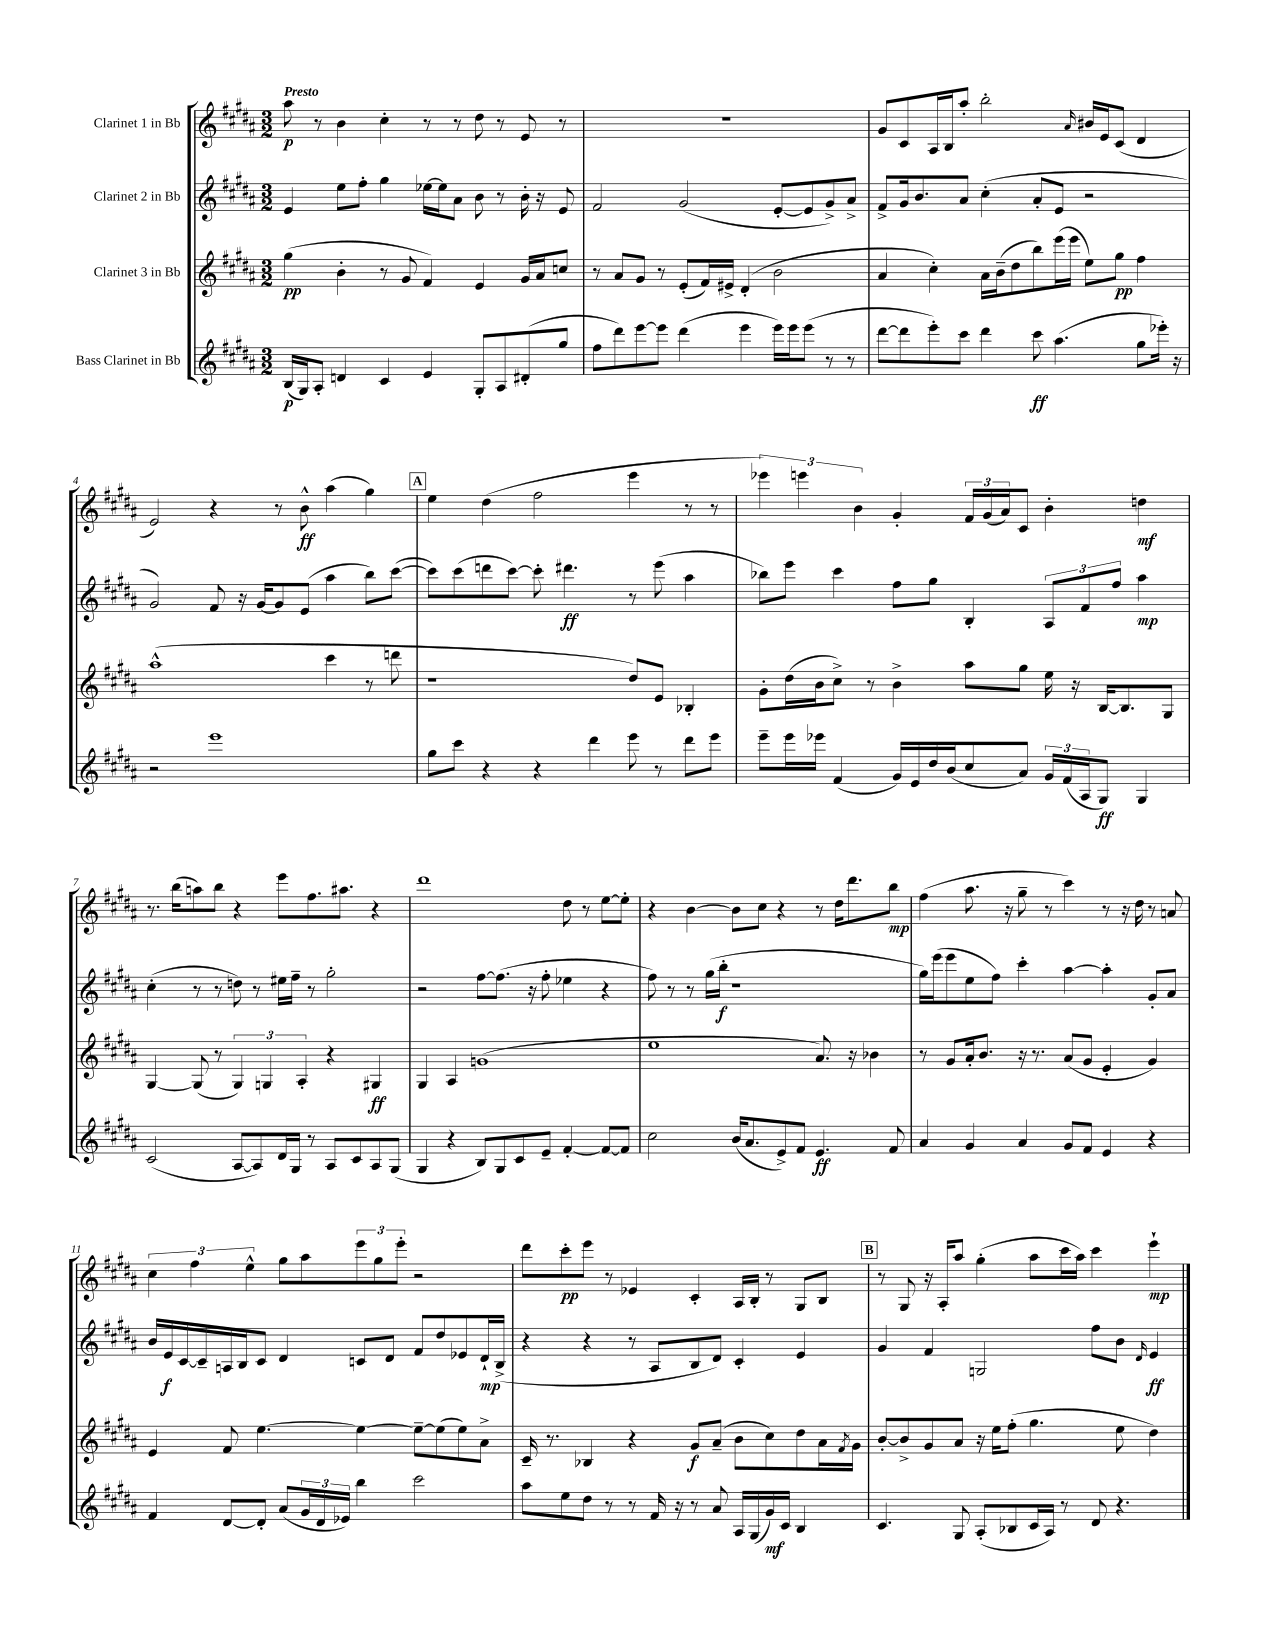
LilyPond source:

<<
\new StaffGroup <<
\new Staff = "s0" \with { instrumentName = "Clarinet 1 in Bb" } {
    \clef treble \key b \major \numericTimeSignature \time 3/2 \tempo "Presto"
    ais''8\p r8 b'4 cis''4-. r8 r8 dis''8 r8 e'8 r8 |
    R1. |
    gis'8 cis'8 ais16 b16 ais''8-. b''2-. \grace { ais'16 } bis'16 e'16 cis'8( dis'4 |
    e'2) r4 r8 b'8-^\ff ais''4( gis''4) |
    \mark \markup { \box "A" } e''4 dis''4( fis''2 e'''4 r8 r8 |
    \tuplet 3/2 { ees'''4) e'''4 b'4 } gis'4-. \tuplet 3/2 { fis'16 gis'16( ais'16) } cis'8 b'4-. d''4\mf |
    r8. b''16( a''8) b''8 r4 e'''8 fis''8. ais''8. r4 |
    dis'''1 dis''8 r8 e''8~ e''8-. |
    r4 b'4~ b'8 cis''8 r4 r8 dis''16 dis'''8. b''8\mp |
    fis''4( ais''8. r16 gis''8-- r8 cis'''4) r8 r16 dis''16 r8 a'8 |
    \tuplet 3/2 { cis''4 fis''4 e''4-^ } gis''8 ais''8 \tuplet 3/2 { e'''8 gis''8 e'''8-. } r2 |
    dis'''8 cis'''8-.\pp e'''8 r8 ees'4 cis'4-. ais16 b16-. r8 gis8 b8 |
    \mark \markup { \box "B" } r8 gis8 r16 ais16-. ais''8 gis''4-.( ais''8 cis'''16 ais''16) cis'''4 e'''4-!\mp \bar "|." |
}
\new Staff = "s1" \with { instrumentName = "Clarinet 2 in Bb" } {
    \clef treble \key b \major \numericTimeSignature \time 3/2
    e'4 e''8 fis''8-. gis''4 ees''16~ ees''16 ais'8 b'8 r8 b'16-. r16 e'8 |
    fis'2 gis'2( e'8~-. e'8 gis'8->) ais'8-> |
    fis'8-> gis'16 b'8. ais'8 cis''4-.( ais'8-. e'8 r2 |
    gis'2) fis'8 r16 gis'16~ gis'8 e'8( ais''4 b''8) cis'''8~( |
    \mark \markup { \box "A" } cis'''8) cis'''8( d'''8 cis'''8~) cis'''8-. dis'''4.\ff r8 e'''8( ais''4 |
    bes''8) e'''8 cis'''4 fis''8 gis''8 b4-. \tuplet 3/2 { ais8 fis'8 fis''8 } ais''4\mp |
    cis''4-.( r8 r8 d''8) r8 eis''16 fis''16-- r8 gis''2-. |
    r2 fis''8~ fis''8.( r16 fis''8-. ees''4 r4 |
    fis''8) r8 r8 gis''16( b''16-.\f r1 |
    gis''16) e'''16( e'''8 e''8 fis''8) cis'''4-. ais''4~ ais''4-. gis'8-. ais'8 |
    b'16 e'16\f cis'16~ cis'16-- a16 b16 cis'8 dis'4 c'8 dis'8 fis'8 dis''8 ees'8 dis'16-!\mp b16->( |
    r4 r4 r8 ais8 b8 dis'8) cis'4-. e'4 |
    \mark \markup { \box "B" } gis'4 fis'4 g2 fis''8 b'8 \grace { dis'16 } e'4\ff \bar "|." |
}
\new Staff = "s2" \with { instrumentName = "Clarinet 3 in Bb" } {
    \clef treble \key b \major \numericTimeSignature \time 3/2
    gis''4\pp( b'4-. r8 gis'8 fis'4) e'4 gis'16 ais'16 c''8 |
    r8 ais'8 gis'8 r8 e'8-.( fis'16) eis'16-> dis'4-.( b'2 |
    ais'4 cis''4-.) ais'16 b'16--( dis''8 b''8) e'''16( e'''16 e''8) gis''8\pp fis''4 |
    ais''1-^( cis'''4 r8 d'''8 |
    \mark \markup { \box "A" } r1 dis''8) e'8 bes4-. |
    gis'8-. dis''16( b'16 cis''8->) r8 b'4-> ais''8 gis''8 e''16 r16 b16~ b8. gis8 |
    gis4~ gis8( r8 \tuplet 3/2 { gis4) g4 ais4-. } r4 gis4\ff |
    gis4 ais4 g'1( |
    e''1 ais'8.) r16 bes'4 |
    r8 gis'8 ais'16-. b'8. r16 r8. ais'8( gis'8 e'4-. gis'4) |
    e'4 fis'8 e''4.~ e''4~ e''8~-- e''8( e''8) ais'8-> |
    cis'16-- r8. bes4 r4 gis'8\f ais'8--( b'8 cis''8) dis''8 ais'16 \acciaccatura { fis'8 } gis'16 |
    \mark \markup { \box "B" } b'8~-. b'8-> gis'8 ais'8 r16 e''16 fis''8-.( gis''4. e''8 dis''4) \bar "|." |
}
\new Staff = "s3" \with { instrumentName = "Bass Clarinet in Bb" } {
    \clef treble \key b \major \numericTimeSignature \time 3/2
    b16\p( gis16) ais8-. d'4 cis'4 e'4 gis8-. ais8 dis'8-.( gis''8 |
    fis''8 dis'''8) e'''8~ e'''8 dis'''4( e'''4 e'''16) e'''16 e'''8( r8 r8 |
    dis'''8~ dis'''8 e'''8-.) cis'''8 dis'''4 cis'''8\ff ais''4.( gis''8 ees'''16-.) r16 |
    r2 e'''1 |
    \mark \markup { \box "A" } gis''8 cis'''8 r4 r4 dis'''4 e'''8 r8 dis'''8 e'''8 |
    e'''8-- e'''16 ees'''16 fis'4( gis'16) e'16 dis''16 b'16( cis''8 ais'8) \tuplet 3/2 { gis'16 fis'16( ais16 } gis8\ff) gis4 |
    cis'2( ais8~ ais8) dis'16 gis16 r8 ais8 cis'8 ais8 gis8( |
    gis4 r4 b8) gis8 cis'8 e'8-- fis'4~-. fis'8~ fis'8 |
    cis''2 b'16( ais'8. e'8->) fis'8 e'4.\ff fis'8 |
    ais'4 gis'4 ais'4 gis'8 fis'8 e'4 r4 |
    fis'4 dis'8~ dis'8-. ais'8( \tuplet 3/2 { gis'16 dis'16 ees'16) } b''4 cis'''2 |
    ais''8 e''8 dis''8 r8 r8 fis'16 r16 r8 ais'8 ais16 gis16( gis'16\mf) cis'16 b4 |
    \mark \markup { \box "B" } cis'4. gis8 ais8-.( bes8 cis'16 ais16) r8 dis'8 r4. \bar "|." |
}
>>
>>
